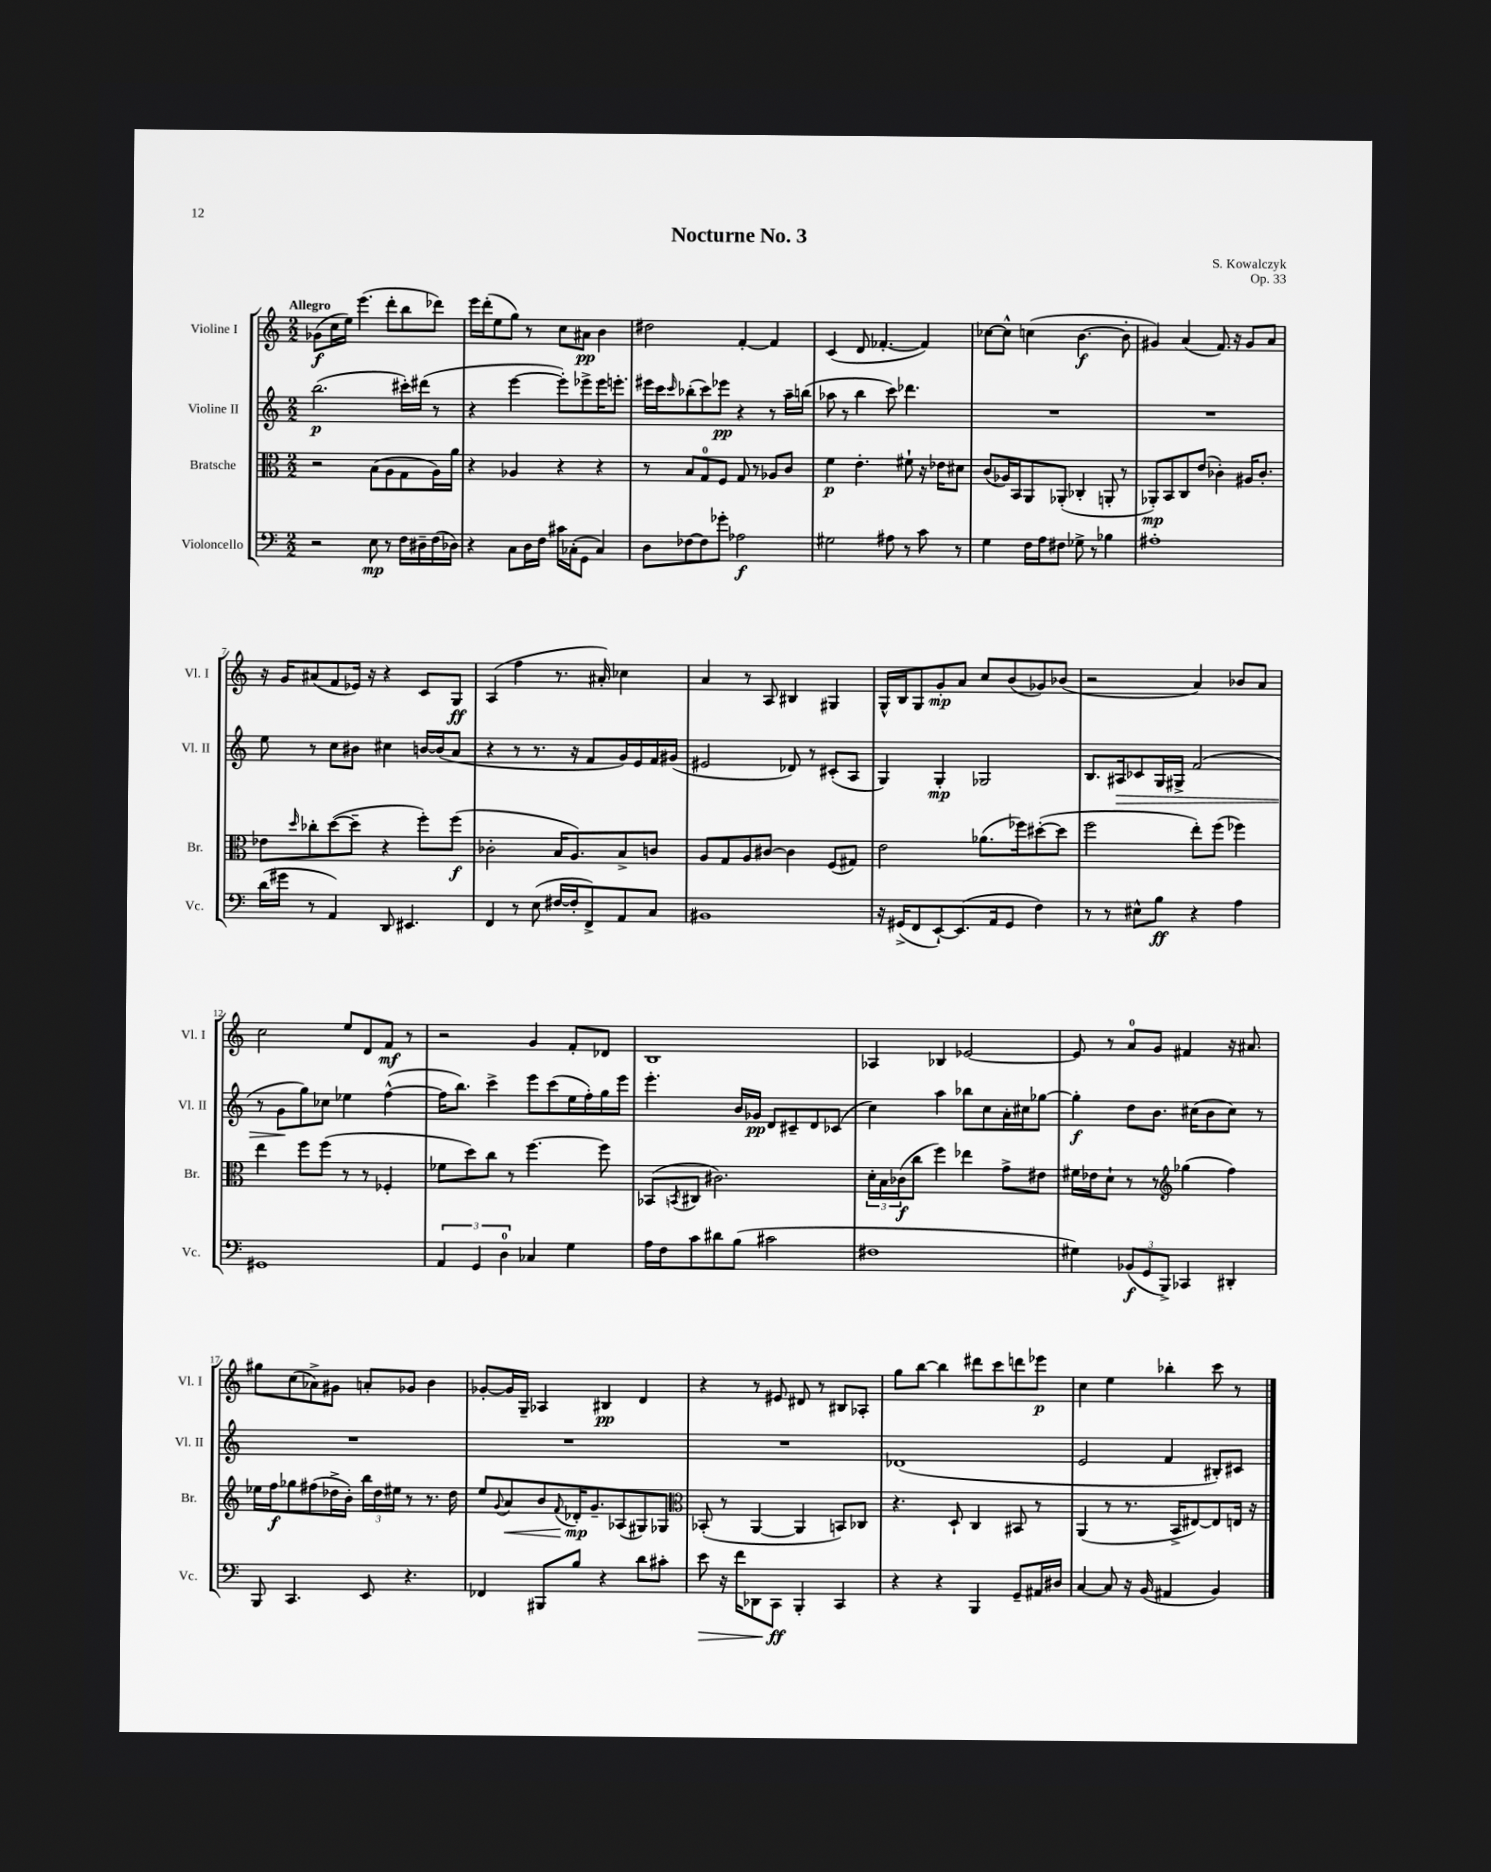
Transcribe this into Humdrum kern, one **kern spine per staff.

**kern	**dynam	**kern	**dynam	**kern	**dynam	**kern	**dynam
*part4	*part4	*part3	*part3	*part2	*part2	*part1	*part1
*staff4	*staff4	*staff3	*staff3	*staff2	*staff2	*staff1	*staff1
*I"Violoncello	*	*I"Bratsche	*	*I"Violine II	*	*I"Violine I	*
*I'Vc.	*	*I'Br.	*	*I'Vl. II	*	*I'Vl. I	*
*clefF4	*	*clefC3	*	*clefG2	*	*clefG2	*
*k[]	*	*k[]	*	*k[]	*	*k[]	*
*M2/2	*	*M2/2	*	*M2/2	*	*M2/2	*
=1	=1	=1	=1	=1	=1	=1	=1
!	!	!	!	!	!	!LO:TX:a:B:t=Allegro	!
2r	.	2r	.	(2.bb\	p	(8g-X\L	f
.	.	.	.	.	.	16cc\L	.
.	.	.	.	.	.	16ee\JJ)	.
.	.	.	.	.	.	(4.eee\	.
8E\	mp	(8B\L	.	.	.	.	.
8r	.	8A\	.	.	.	8ddd'\L	.
16F\LL	.	8G\	.	16ccc#X'\LL)	.	8bb\	.
16D#X~\	.	.	.	(16ddd#X\JJ	.	.	.
(16F\	.	16A\L)	.	8r	.	8ddd-X\J)	.
16D-X\JJ)	.	16a\JJ	.	.	.	.	.
=2	=2	=2	=2	=2	=2	=2	=2
4r	.	4r	.	4r	.	16eee\LL	.
.	.	.	.	.	.	(16ddd'\J	.
.	.	.	.	.	.	8ee\	.
8C\L	.	4A-X/	.	[4eee\	.	8gg\J)	.
16D\L	.	.	.	.	.	8r	.
16F\JJ	.	.	.	.	.	.	.
16c#X\LL	.	4r	.	8eee'\L])	.	8cc\L	.
(16C-X'\J	.	.	.	.	.	.	.
8GG\J	.	.	.	8eee-X^\	.	8a#X\J	pp
4C-/)	.	4r	.	16eee-\K	.	4b\	.
.	.	.	.	8.eeen'\J	.	.	.
=3	=3	=3	=3	=3	=3	=3	=3
8D\L	.	8r	.	16eee#X\LL	.	2dd#X\	.
.	.	.	.	16ccc\J	.	.	.
.	.	.	.	16qqccc/	.	.	.
[8F-X\	.	8B/L	.	(8bb-X'\	.	.	.
8F-\]	.	8G/	.	8ccc\)	.	.	.
8g-X'\J	.	8F/J	.	8eee-X\J	pp	.	.
2A-X\	f	8G/	.	4r	.	[4f'/	.
.	.	8r	.	.	.	.	.
.	.	8A-X/L	.	8r	.	4f/]	.
.	.	8c/J	.	16aa~\LL	.	.	.
.	.	.	.	(16bbn\JJ	.	.	.
=4	=4	=4	=4	=4	=4	=4	=4
2G#X\	.	4f\	p	8aa-X\	.	(4c/	.
.	.	.	.	8r	.	.	.
.	.	4.e'\	.	4bb\	.	8d/	.
.	.	.	.	.	.	[4.f-X'/	.
8A#X\	.	.	.	8ccc\)	.	.	.
8r	.	8f#X`\	.	4.ddd-X\	.	.	.
8c\	.	16r	.	.	.	4f-/])	.
.	.	16e-X\KL	.	.	.	.	.
8r	.	8d#X\J	.	.	.	.	.
=5	=5	=5	=5	=5	=5	=5	=5
4G\	.	(8c/L	.	1r	.	[8cc-X\L	.
.	.	16A-X/L)	.	.	.	8cc-^^\J]	.
.	.	16BB/J	.	.	.	.	.
16F\LL	.	8AA/	.	.	.	(4ccn\	.
16A\J	.	.	.	.	.	.	.
8F#X\J	.	(8AA-X'/J	.	.	.	.	.
8G-X^\	.	4C-X'/	.	.	.	[4.b\	f
8r	.	.	.	.	.	.	.
4B-X\	.	8AAn'/	.	.	.	.	.
.	.	8r	.	.	.	8b'\]	.
=6	=6	=6	=6	=6	=6	=6	=6
1A#X'	.	8AA-X'/L)	mp	1r	.	4g#X/)	.
.	.	8BB/	.	.	.	.	.
.	.	8C/	.	.	.	(4a/	.
.	.	(8e/J	.	.	.	.	.
.	.	4c-X'\)	.	.	.	8.f/)	.
.	.	.	.	.	.	16r	.
.	.	16A#X/KL	.	.	.	8g#/L	.
.	.	8.c-'/J	.	.	.	.	.
.	.	.	.	.	.	8a/J	.
!!LO:LB:g=z
=7	=7	=7	=7	=7	=7	=7	=7
(16d\LL	.	8e-X\L	.	8ee\	.	16r	.
16g#X\JJ	.	.	.	.	.	16g/KL	.
.	.	16qqdd/	.	.	.	.	.
8r	.	8cc-X'\	.	8r	.	(8a#X/	.
4AA/)	.	([8dd\	.	8cc\L	.	8f/	.
.	.	8dd~\J]	.	8b#X\J	.	16e-X/Jk)	.
.	.	.	.	.	.	16r	.
8DD/	.	4r	.	4cc#X\	.	4r	.
4.EE#X/	.	.	.	.	.	.	.
.	.	8ff'\L)	.	[16bn/LL	.	8c/L	.
.	.	.	.	(16b/J]	.	.	.
.	.	(8ff\J	f	8a/J	.	8G/J	ff
=8	=8	=8	=8	=8	=8	=8	=8
4FF/	.	2c-X'\	.	4r	.	(4A/	.
8r	.	.	.	8r	.	4ff\	.
(8E\	.	.	.	8.r	.	.	.
[16F#X/LL	.	16B/KL	.	.	.	8.r	.
16F#'/J]	.	8.A/)	.	16r	.	.	.
8FF^/)	.	.	.	8f/L	.	.	.
.	.	.	.	.	.	16a#X'/)	.
8AA/	.	8B^/	.	16g/L)	.	4cc-X\	.
.	.	.	.	16e/	.	.	.
8C/J	.	8cn/J	.	16f/	.	.	.
.	.	.	.	(16g#X/JJ	.	.	.
=9	=9	=9	=9	=9	=9	=9	=9
1BB#X	.	8A/L	.	2e#X/	.	4a/	.
.	.	8G/	.	.	.	.	.
.	.	8A/	.	.	.	8r	.
.	.	[8c#X/J	.	.	.	8A/	.
.	.	4c#\]	.	8d-X/)	.	4B#X/	.
.	.	.	.	8r	.	.	.
.	.	(8F/L	.	(8c#X'/L	.	4G#X/	.
.	.	8G#X/J)	.	8A/J	.	.	.
=10	=10	=10	=10	=10	=10	=10	=10
16r	.	2e\	.	4G/)	.	16G^^/LL	.
(16GG#X^/KL	.	.	.	.	.	16B/J	.
8FF/	.	.	.	.	.	8G/	.
[8EE`/)	.	.	.	4G'/	mp	8g'/	mp
(8.EE/]	.	.	.	.	.	8a/J	.
.	.	(8.a-X\L	.	2G-X/	.	8cc/L	.
16AA/k	.	.	.	.	.	.	.
8GG#/J	.	.	.	.	.	(8b/	.
.	.	16ff-X\k)	.	.	.	.	.
4F\)	.	([8dd#X'\	.	.	.	8g-X/)	.
.	.	8dd#\J]	.	.	.	(8b-X/J	.
=11	=11	=11	=11	=11	=11	=11	=11
8r	.	2ff\	.	8.B/L	.	2r	.
8r	.	.	.	.	.	.	.
!	!	!	!	!	!LO:HP:b	!	!
.	.	.	.	16A#X/k	>	.	.
8E#X^^\L	.	.	.	8c-X/	.	.	.
8B\J	ff	.	.	16G/L	.	.	.
.	.	.	.	16G#X^/JJ	.	.	.
4r	.	8ee'\L)	.	(2f/	.	4a/)	.
.	.	(8ff\J	.	.	.	.	.
4A\	.	4ff-X\)	.	.	.	8b-X/L	.
.	.	.	.	.	.	8a/J	.
!!LO:LB:g=z
=12	=12	=12	=12	=12	=12	=12	=12
1GG#X	.	4ee\	.	8r	.	2cc\	.
.	.	.	.	8g\L	.	.	.
.	.	8ff\L	.	8gg\)	]	.	.
.	.	(8ff\J	.	8cc-X\J	.	.	.
.	.	8r	.	4ee-X\	.	8ee/L	.
.	.	8r	.	.	.	8d/	.
.	.	4F-X'/	.	([4ff^^\	.	8f/J	mf
.	.	.	.	.	.	8r	.
=13	=13	=13	=13	=13	=13	=13	=13
6AA/	.	8f-X\L	.	16ff\KL]	.	2r	.
.	.	.	.	8.bb\J)	.	.	.
.	.	8dd\)	.	.	.	.	.
6GG/	.	.	.	.	.	.	.
.	.	8cc\J	.	4ccc^\	.	.	.
6D\	.	.	.	.	.	.	.
.	.	8r	.	.	.	.	.
4C-X/	.	[4.ff\	.	8eee\L	.	4g/	.
.	.	.	.	(8ccc\	.	.	.
4G\	.	.	.	16ee\L	.	8f'/L	.
.	.	.	.	16ff'\)	.	.	.
.	.	8ff\]	.	16gg\	.	8d-X/J	.
.	.	.	.	16eee\JJ	.	.	.
=14	=14	=14	=14	=14	=14	=14	=14
16A\LL	.	(8BB-X/L	.	4.eee'\	.	1B	.
16F\J	.	.	.	.	.	.	.
.	.	8qBBn/	.	.	.	.	.
8c\	.	8C#X/J	.	.	.	.	.
8d#X\	.	2.c#X\)	.	.	.	.	.
(8B\J	.	.	.	16b/LL	.	.	.
.	.	.	.	16g-X/JJ	pp	.	.
2c#X\	.	.	.	8d/L	.	.	.
.	.	.	.	8c#X~/	.	.	.
.	.	.	.	8d/	.	.	.
.	.	.	.	(8c-X/J	.	.	.
=15	=15	=15	=15	=15	=15	=15	=15
1F#X	.	24d'\LL	.	4cc\)	.	4A-X/	.
.	.	24B\	.	.	.	.	.
.	.	(24c-X\J	f	.	.	.	.
.	.	8cc\J	.	.	.	.	.
.	.	4ff\)	.	4aa\	.	4B-X/	.
.	.	4ee-X\	.	8bb-X\L	.	[2e-X/	.
.	.	.	.	8cc\	.	.	.
.	.	8g^\L	.	16a'\L	.	.	.
.	.	.	.	16cc#X\J	.	.	.
.	.	8e#X\J	.	[8gg-X\J	.	.	.
=16	=16	=16	=16	=16	=16	=16	=16
4G#X\)	.	16f#X\LL	.	4gg-'\]	f	8e-/]	.
.	.	16e-X\J	.	.	.	.	.
.	.	8d`\J	.	.	.	8r	.
(12BB-X/L	f	8r	.	8dd\L	.	8a/L	.
12GG/	.	.	.	.	.	.	.
.	.	8r	.	8.b\J	.	8g/J	.
12BBB^/J)	.	.	.	.	.	.	.
*	*	*clefG2	*	*	*	*	*
4CC-X/	.	(4gg-X\	.	.	.	4f#X/	.
.	.	.	.	(16cc#X\KL	.	.	.
.	.	.	.	8b\	.	.	.
4DD#X'/	.	4ff\)	.	8cc#\J)	.	16r	.
.	.	.	.	.	.	8.a#X/	.
.	.	.	.	8r	.	.	.
!!LO:LB:g=z
=17	=17	=17	=17	=17	=17	=17	=17
8BBB/	.	16ee-X\LL	.	1r	.	8gg#X\L	.
.	.	16ff\J	f	.	.	.	.
4.CC/	.	8gg-X\	.	.	.	(8cc\	.
.	.	(8ff#X\	.	.	.	8a-X^\)	.
.	.	16dd-X^\L	.	.	.	8g#X\J	.
.	.	16b'\JJ)	.	.	.	.	.
8EE/	.	24bb\LL	.	.	.	8an'/L	.
.	.	24dd-\	.	.	.	.	.
.	.	24ee#X\JJ	.	.	.	.	.
4.r	.	8r	.	.	.	8g-X/J	.
.	.	8.r	.	.	.	4b\	.
.	.	16dd-\	.	.	.	.	.
=18	=18	=18	=18	=18	=18	=18	=18
4FF-X/	.	8ee/L	.	1r	.	[8g-X'/L	.
.	.	8qqg/	.	.	.	.	.
!	!	!	!LO:HP:b	!	!	!	!
.	.	8a/	<	.	.	16g-/L]	.
.	.	.	.	.	.	16G~/JJ	.
8BBB#X/L	.	8b/	.	.	.	4A-X/	.
.	.	8qqf/	.	.	.	.	.
8B/J	.	16d-X'/K	mp	.	.	.	.
.	.	8.g~/	[	.	.	.	.
4r	.	.	.	.	.	4B#X/	pp
.	.	(8A-X/	.	.	.	.	.
8d\L	.	8G#X/)	.	.	.	4d/	.
8c#X'\J	.	8G-X/J	.	.	.	.	.
=19	=19	=19	=19	=19	=19	=19	=19
*	*	*clefC3	*	*	*	*	*
!	!LO:HP:b	!	!	!	!	!	!
8e\	>	(8BB-X'/	.	1r	.	4r	.
16r	.	8r	.	.	.	.	.
16f\KL	.	.	.	.	.	.	.
8DD-X\	.	[4AA/	.	.	.	8r	.
8CC\J	ff	.	.	.	.	8e#X/	.
4BBB'/	]	4AA/]	.	.	.	8d#X/	.
.	.	.	.	.	.	8r	.
4CC/	.	8BBn/L)	.	.	.	8B#X/L	.
.	.	8C-X/J	.	.	.	8A-X'/J	.
=20	=20	=20	=20	=20	=20	=20	=20
4r	.	4.r	.	(1d-X	.	8gg\L	.
.	.	.	.	.	.	[8bb\J	.
4r	.	.	.	.	.	4bb\]	.
.	.	8D`/	.	.	.	.	.
4BBB/	.	4C/	.	.	.	8ddd#X\L	.
.	.	.	.	.	.	8ccc\	.
8GG~/L	.	8BB#X/	.	.	.	8dddn\	.
16AA#X/L	.	8r	.	.	.	8eee-X\J	p
16D#X/JJ	.	.	.	.	.	.	.
=21	=21	=21	=21	=21	=21	=21	=21
[4C/	.	(4AA/	.	2e/	.	4cc\	.
8C/]	.	8r	.	.	.	4ee\	.
16r	.	8.r	.	.	.	.	.
(16BB/	.	.	.	.	.	.	.
4AA#X/	.	.	.	4f/	.	4bb-X'\	.
.	.	16BB^/KL	.	.	.	.	.
.	.	[8E#X/)	.	.	.	.	.
4BB/)	.	8E#/]	.	8B#X'/L)	.	8ccc\	.
.	.	16En/Jk	.	8c#X/J	.	8r	.
.	.	16r	.	.	.	.	.
==	==	==	==	==	==	==	==
*-	*-	*-	*-	*-	*-	*-	*-
